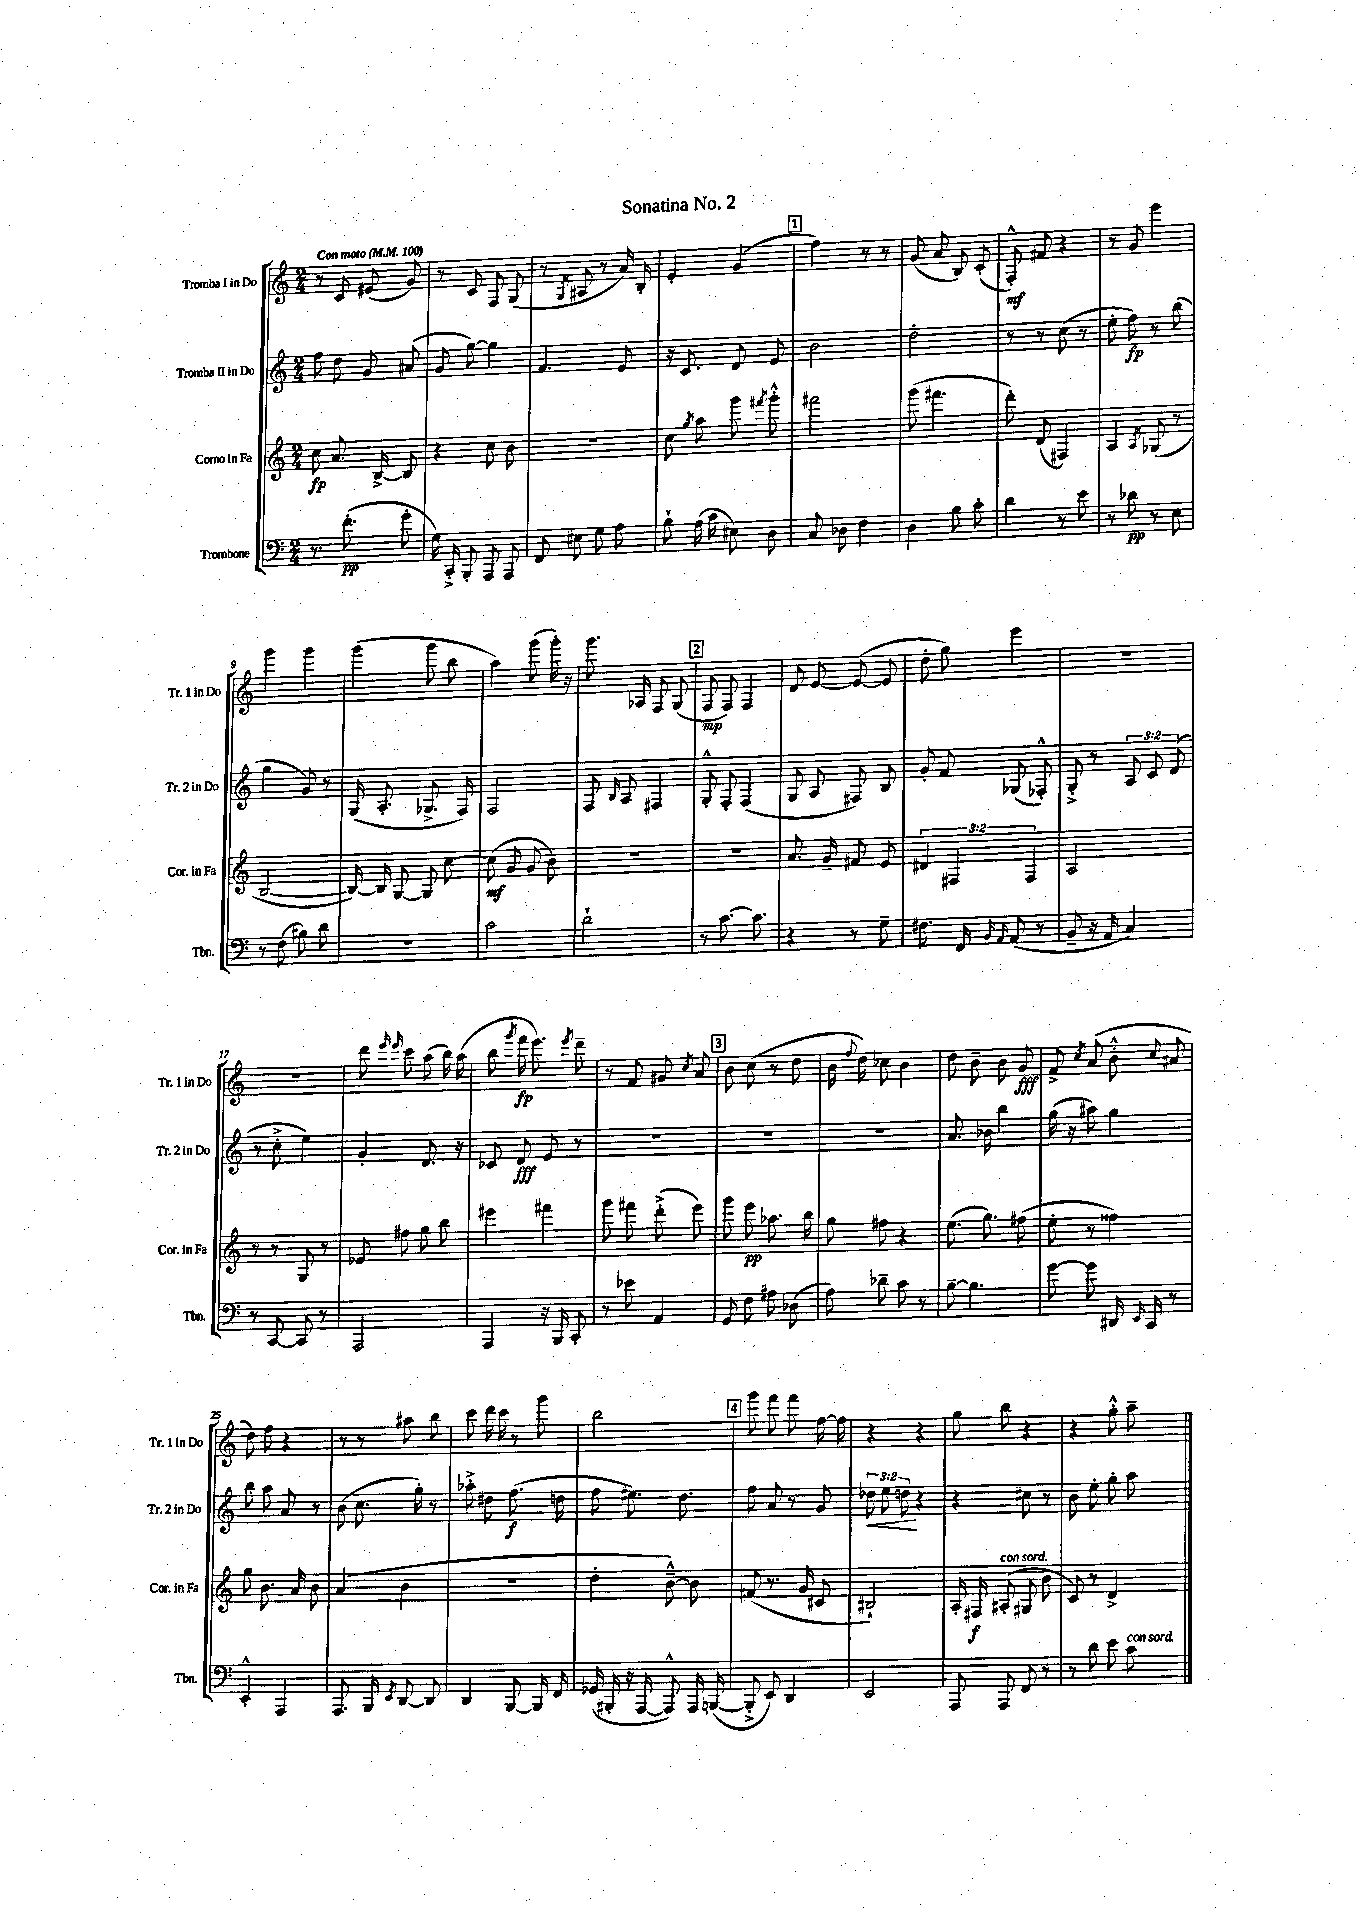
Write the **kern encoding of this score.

**kern	**kern	**kern	**kern
*staff4	*staff3	*staff2	*staff1
*clefF4	*clefG2	*clefG2	*clefG2
*k[]	*k[]	*k[]	*k[]
*M2/4	*M2/4	*M2/4	*M2/4
*MM100	*MM100	*MM100	*MM100
8.r	8cc\	8ff\	8r
.	8.a/	8dd\	8c/
(8.f'\	.	.	.
.	.	8g/	(8e#/
.	[16B^/	.	.
8g'\	8B/]	(8a#/	8g/)
=	=	=	=
16G\)	4r	8g/	8r
16CC'^/	.	.	.
8BBB'/	.	[8gg\)	8c/
8AAA/	8cc\	4gg\]	8F/
8AAA/	8b\	.	(8G/
=	=	=	=
8FF/	2r	4.f/	8r
.	.	.	8qG/
8E#\	.	.	8A#/
8G\	.	.	8r
8A\	.	8e/	16a/)
.	.	.	16B'/
=	=	=	=
8B`\	8cc\	16r	4e'/
.	.	8.c/	.
.	8qgg/	.	.
(16A\	8aa\	.	.
16c\	.	.	.
8E#\)	8ggg\	8d/	(4g/
.	8qfff#/	.	.
8D\	8ggg'^^\	8e/	.
=	=	=	=
8C/	2fff#\	2b\	4ff\)
8D-\	.	.	.
4F\	.	.	8r
.	.	.	8r
=	=	=	=
4D\	(8ggg\	2dd'\	(8g/
.	4.fff#\	.	8a/
8B\	.	.	8B/)
8c'\	.	.	(8c'/
=	=	=	=
4d\	8ddd'\)	8r	8F'^^/)
.	(8d/	8r	8f#/
8r	4F#/)	(8cc\	4r
8e\	.	8r	.
=	=	=	=
8r	4A/	8ee'\	8r
8d-\	.	8ff\)	8g/
.	8qA/	.	.
8r	(8G-/	8r	4eee\
8E\	8r	(8bb\	.
=	=	=	=
8r	[2B/	4gg\	4ggg\
(8F\	.	.	.
8B#\)	.	8g/)	4ggg\
8d\	.	8r	.
=	=	=	=
2r	16B/_)	(16G/	(4ggg\
.	16B/]	8.A'/	.
.	[8G/	.	.
.	8G/]	8.G-^/	8ggg\
.	[8cc\	.	8bb\
.	.	16F/)	.
=	=	=	=
2c\	(8cc\]	2F/	4aa\)
.	8g/	.	.
.	8g/	.	(8ggg\
.	8b\)	.	16ggg'\)
.	.	.	16r
=	=	=	=
2d`\	2r	8F/	8.ggg\
.	.	16qqB/	.
.	.	8A/	.
.	.	.	16A-/
.	.	4F#/	8F/
.	.	.	(8G/
=	=	=	=
8r	2r	8G'^^/	8F/
[8.c\	.	8F'/	8F/)
.	.	(4F/	4F/
8.c\]	.	.	.
=	=	=	=
4r	8.a/	8G/	8d/
.	.	8A/	[8e/
.	16g~/	.	.
8r	8f#/	8F#/)	(8e/_
8G~\	8e/	8B/	8e/]
=	=	=	=
8.F#\	6d#/	8g'/	8dd'\
.	.	8f/	8gg\)
.	6F#/	.	.
16FF/	.	.	.
16qqBB/	.	.	.
16qqAA/	.	.	.
(8AA/	.	(8G-/	4eee\
.	6F#/	.	.
8r	.	8F-'^^/)	.
=	=	=	=
8BB~/	2A/	8G'^/	2r
16r	.	8r	.
16AA/	.	.	.
4C/)	.	12A/	.
.	.	12c/	.
.	.	(12d/	.
=	=	=	=
8r	8r	8r	2r
[8CC/	8r	8cc'^\	.
8CC/]	8G/	4ee\)	.
8r	8r	.	.
=	=	=	=
2AAA/	8e-/	4g'/	8ddd\
.	.	.	16qqeee/
.	.	.	16qqeee/
.	8ff#\	.	8ccc\
.	8gg\	8.d/	(8aa\
.	8bb\	.	16bb\)
.	.	16r	(16aa\
=	=	=	=
4AAA/	4eee#\	8c-/	8bb\
.	.	.	8qggg/
.	.	8d/	16fff\
.	.	.	8.eee\)
16r	4fff#\	8e/	.
16BBB/	.	.	.
.	.	.	8qeee/
8CC'/	.	8r	8ddd~\
=	=	=	=
8r	8ggg\	2r	8r
8e-\	8fff#\	.	8f/
4AA/	(8ddd'^\	.	8g#/
.	.	.	8qcc/
.	8eee\)	.	8a/
=	=	=	=
8GG/	8ggg\	2r	8b\
8F\	8eee\	.	(8cc\
8A#\	8.aa-\	.	8r
(8D-\	.	.	8dd\
.	16bb\	.	.
=	=	=	=
8A\)	8gg\	2r	16b\
.	.	.	8qqff/
.	.	.	16dd\)
8d-~\	8ff#\	.	8cc-\
8c\	4r	.	4b\
8r	.	.	.
=	=	=	=
[8B~\	(8.ee\	8.a/	8dd\
4.B\]	.	.	8b~\
.	8.gg\)	16b-\	.
.	.	4bb\	8b\
.	(8ff#\	.	8g/
=	=	=	=
[8g\	8ee'\	(16gg\	8f^/
.	.	16r	.
.	.	.	8qcc/
8g\]	8r	8aa#\)	(8a/
16DD#/	4ff##\)	4gg\	8b'^^\
16qqEE/	.	.	.
16CC/	.	.	.
.	.	.	8qqcc/
8r	.	.	8a#/
=	=	=	=
4EE'^^/	8gg\	8bb\	8dd\)
.	8.b\	8aa\	8ff\
4AAA/	.	8a/	4r
.	16a/	.	.
.	8b\	8r	.
=	=	=	=
8.AAA/	(4a/	(8b\	8r
.	.	8.cc\	8r
16BBB/	.	.	.
8qEE/	.	.	.
[8DD/	4b\	.	8aa#\
.	.	16gg'\)	.
8DD/]	.	8r	8bb\
=	=	=	=
4DD/	2r	8aa-'^\	8ccc\
.	.	8dd#\	16ddd\
.	.	.	16ccc\
[8BBB/	.	(8.ff\	8r
16BBB/]	.	.	8ggg\
16FF/	.	16dd\	.
=	=	=	=
(16GG-/	4dd'\	8ff\	2bb\
16BBB#'/	.	.	.
16r	.	8.ee#\)	.
[16AAA/	.	.	.
8AAA^^/])	[8b~^^\)	.	.
.	.	8.dd\	.
16AAA/	8b\]	.	.
([16BBB/	.	.	.
=	=	=	=
8BBB'^/]	(8f#/	8ff\	8ggg\
8EE/)	8.r	8a/	8fff\
4DD/	.	8r	8fff\
.	16g/	.	.
.	8c#/	8g/	[16ff\
.	.	.	16ff\]
=	=	=	=
2EE/	2B#`/)	12dd-\	4r
.	.	12ee\	.
.	.	12dd\	.
.	.	4r	4r
=	=	=	=
8AAA/	16A'/	4r	8gg\
.	16F#/	.	.
8AAA/	(8A#'/	.	8bb\
8FF/	8G#/	8cc#\	4r
8r	8b\	8r	.
=	=	=	=
8r	8c/)	8b\	4r
8d\	8r	8ee'\	.
8e\	4d^/	8gg'\	8gg'^^\
8c\	.	8aa\	8aa~\
==	==	==	==
*-	*-	*-	*-
